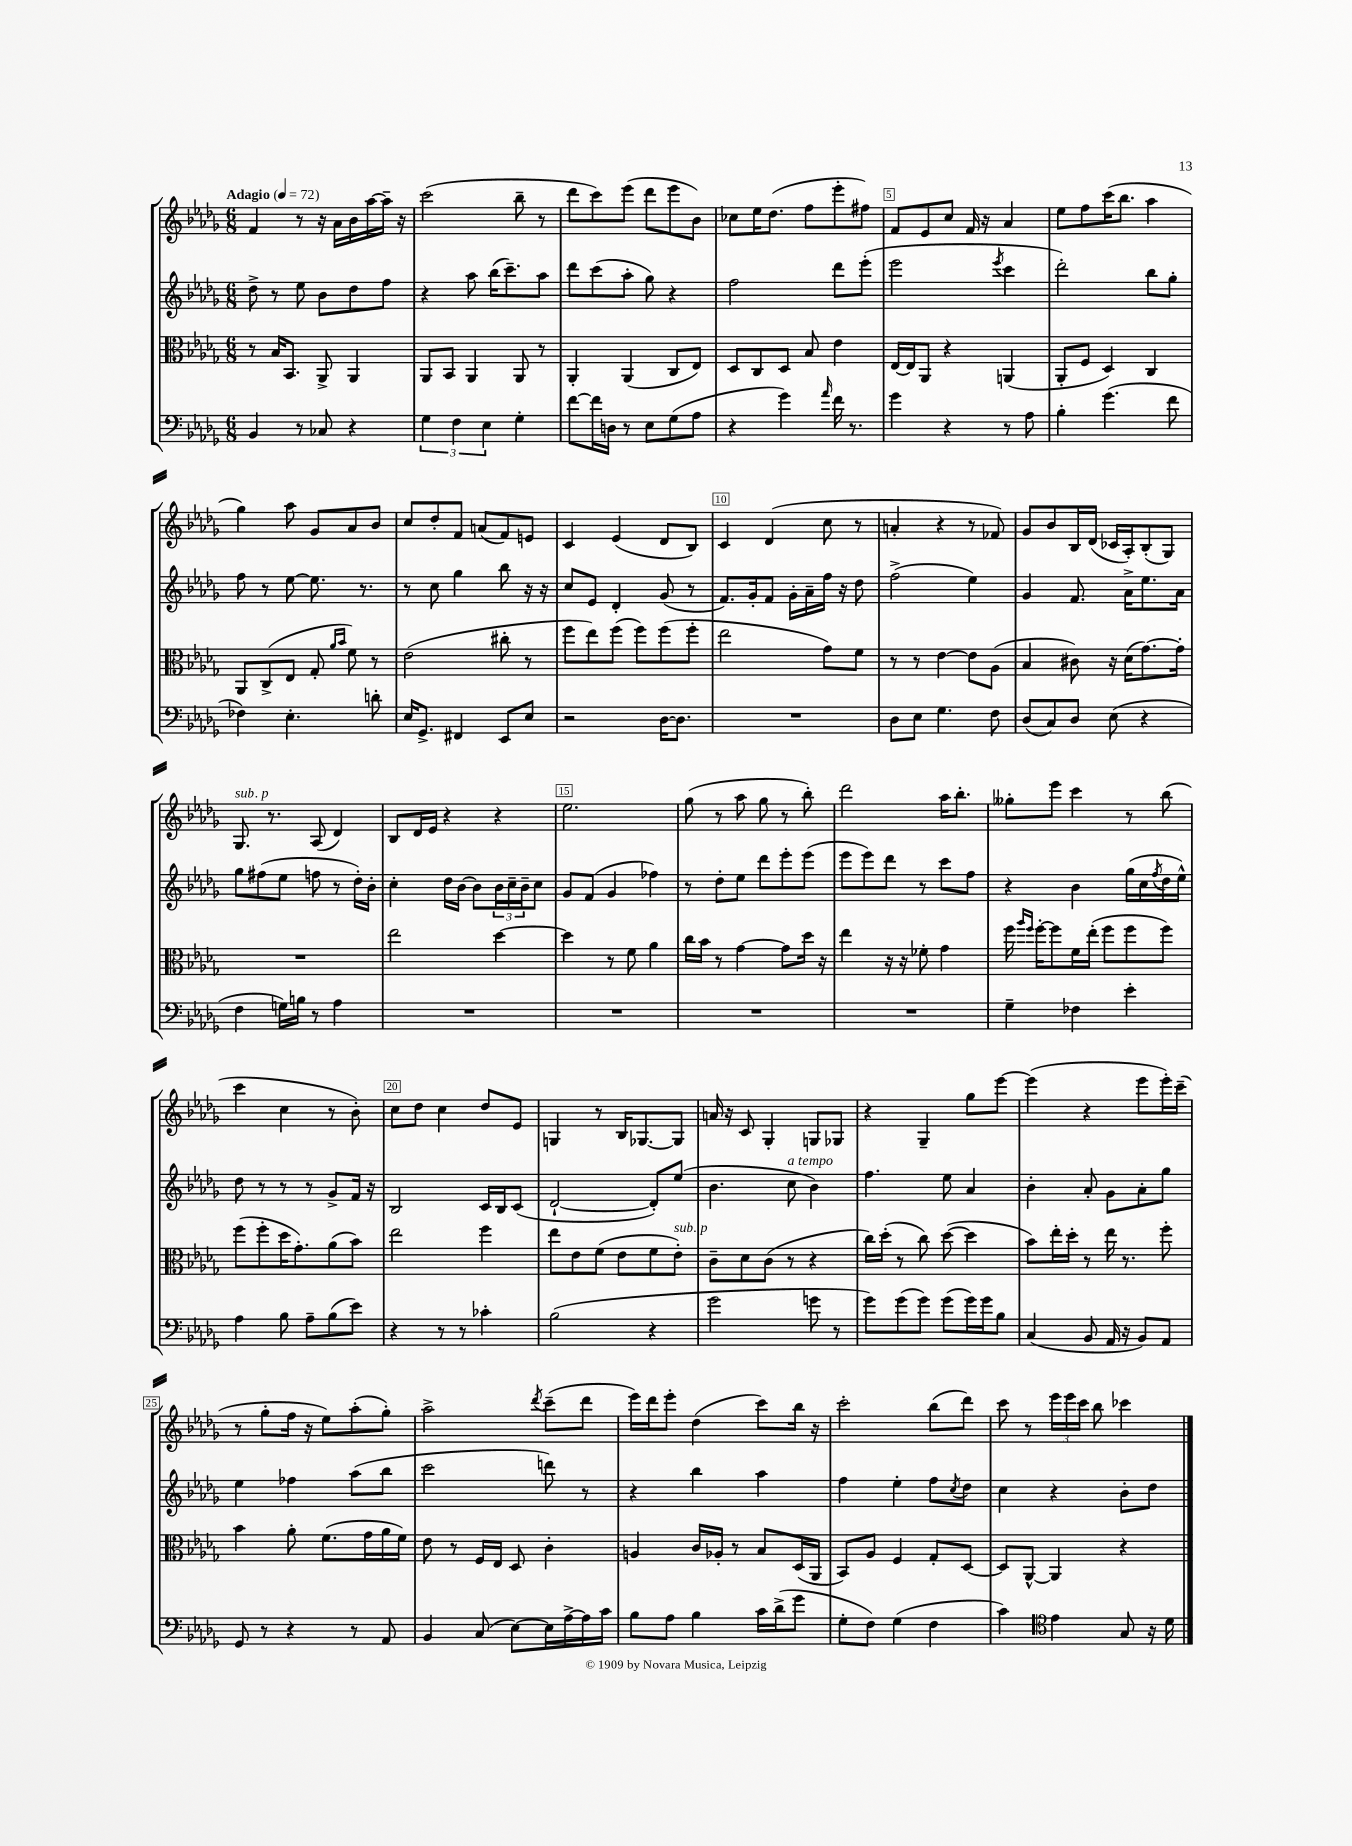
<<
\new StaffGroup <<
\new Staff = "s0" {
    \clef treble \key des \major \numericTimeSignature \time 6/8 \tempo "Adagio" 4 = 72
    f'4 r8 r16 aes'16 bes'16 aes''16~ aes''16-- r16 |
    c'''2( bes''8-- r8 |
    des'''8 c'''8) ees'''8( des'''8 ees'''8 bes'8) |
    ces''8 ees''16 des''8.( f''8 ees'''8-. fis''8) |
    f'8 ees'8 c''8 f'16 r16 aes'4 |
    ees''8 f''8 c'''16( bes''8. aes''4 |
    ges''4) aes''8 ges'8 aes'8 bes'8 |
    c''8 des''8-. f'8 a'8( f'8) e'8 |
    c'4 ees'4( des'8 bes8) |
    c'4 des'4( c''8 r8 |
    a'4-. r4 r8 fes'8) |
    ges'8 bes'8 bes16 des'16( ces'16 aes16-.) bes8-.( ges8) |
    ges8.^\markup { \italic "sub. p" } r8. aes8( des'4) |
    bes8 des'16 ees'16 r4 r4 |
    ees''2. |
    ges''8( r8 aes''8 ges''8 r8 bes''8-.) |
    des'''2 aes''16 bes''8.-. |
    geses''8-. ees'''8 c'''4 r8 bes''8( |
    c'''4 c''4 r8 bes'8-.) |
    c''8 des''8 c''4 des''8 ees'8 |
    g4 r8 bes16 ges8.~ ges8 |
    a'16 r16 c'8 ges4-. g8 ges8 |
    r4 ges4-- ges''8 ees'''8~ |
    ees'''4( r4 ees'''8 ees'''16-.) c'''16--( |
    r8 ges''8-. f''16 r16 ees''8) aes''8-.( ges''8-.) |
    aes''2-> \acciaccatura { des'''8 } c'''8--( des'''8 |
    ees'''16) des'''16 ees'''8-. des''4( c'''8) bes''16 r16 |
    c'''2-. bes''8( des'''8) |
    c'''8 r8 \tuplet 3/2 { ees'''16 ees'''16 c'''16 } bes''8 ces'''4 \bar "|." |
}
\new Staff = "s1" {
    \clef treble \key des \major \numericTimeSignature \time 6/8
    des''8-> r8 ees''8 bes'8 des''8 f''8 |
    r4 aes''8 bes''16( c'''8.--) aes''8 |
    des'''8 c'''8( aes''8-. ges''8) r4 |
    f''2 des'''8 ees'''8-.( |
    ees'''2 \acciaccatura { ees'''8 } c'''4 |
    des'''2-.) bes''8 ges''8-. |
    f''8 r8 ees''8~ ees''8. r8. |
    r8 c''8 ges''4 bes''8 r16 r16 |
    c''8 ees'8 des'4-. ges'8( r8 |
    f'8.) ges'16-. f'8 ges'16-. aes'16-- f''16 r16 des''8 |
    f''2->( ees''4) |
    ges'4 f'8. aes'16-> ees''8. aes'16 |
    ges''8 fis''8( ees''8 f''8 r8 des''16-.) bes'16-. |
    c''4-. des''16 bes'16~ bes'8 \tuplet 3/2 { bes'16 c''16-- bes'16-- } c''8 |
    ges'8 f'8( ges'4 fes''4) |
    r8 des''8-. ees''8 des'''8 ees'''8-. ees'''8( |
    ees'''8 ees'''8) des'''8 r8 c'''8 f''8 |
    r4 bes'4 ges''16( c''16 \acciaccatura { f''8 } des''16 ees''16-^) |
    des''8 r8 r8 r8 ges'8-> f'16 r16 |
    bes2 c'16 bes16 c'8( |
    des'2~-! des'8-.) ees''8( |
    bes'4. c''8^\markup { \italic "a tempo" } bes'4) |
    f''4. ees''8 aes'4 |
    bes'4-. aes'8-. ges'8 aes'8-. ges''8 |
    ees''4 fes''4 aes''8( bes''8 |
    c'''2 d'''8) r8 |
    r4 bes''4 aes''4 |
    f''4 ees''4-. f''8 \acciaccatura { c''8 } des''8 |
    c''4 r4 bes'8-. des''8 \bar "|." |
}
\new Staff = "s2" {
    \clef alto \key des \major \numericTimeSignature \time 6/8
    r8 bes16 bes,8. aes,8-> aes,4 |
    aes,8 bes,8 aes,4 aes,8 r8 |
    aes,4-. aes,4( c8 ees8) |
    des8 c8 des8 bes8 ees'4 |
    ees16~ ees16 aes,8 r4 a,4( |
    aes,8-. f8 des4) c4 |
    aes,8 c8->( ees8 ges8-. \grace { aes'16 bes'16 } f'8) r8 |
    ees'2( cis''8-. r8 |
    f''8 ees''8) f''8( f''8) f''8( f''8-. |
    ees''2 ges'8) f'8 |
    r8 r8 ees'4~ ees'8 aes8( |
    bes4 cis'8) r16 des'16( ges'8.~) ges'16-. |
    R2. |
    ees''2 des''4~ |
    des''4 r8 f'8 aes'4 |
    c''16 bes'16 r8 ges'4~ ges'8 des''16 r16 |
    ees''4 r16 r16 fes'8-. ges'4 |
    f''16 \grace { aes''16 f''16 } f''16~-. f''8 f'16 ees''16-.( f''8 f''8 f''8) |
    f''8( f''8-. des''16 ges'8.-.) aes'8( bes'8) |
    ees''2 f''4 |
    ees''8 ees'8 f'8( ees'8 f'8 ees'8-.^\markup { \italic "sub. p" }) |
    c'8-- des'8 c'8( r8 r4 |
    c''16) des''16-.( r8 c''8) des''8~( des''4 |
    bes'8) ees''16-. des''16-. r8 ees''16 r8. f''8-. |
    bes'4 aes'8-. f'8.( ges'16 aes'16 f'16) |
    ees'8 r8 f16 ees16 des8 c'4-. |
    a4 c'16 aes16-. r8 bes8 des16( aes,16 |
    bes,8) aes8 f4 ges8-. des8~ |
    des8 aes,8~-^ aes,4 r4 \bar "|." |
}
\new Staff = "s3" {
    \clef bass \key des \major \numericTimeSignature \time 6/8
    bes,4 r8 ces8 r4 |
    \tuplet 3/2 { ges4 f4 ees4 } ges4-. |
    f'8~ f'16 d16 r8 ees8 ges8( aes8 |
    r4 ges'4) \grace { aes'16 } f'16 r8. |
    ges'4 r4 r8 aes8 |
    bes4-. ges'4.( f'8 |
    fes4) ees4.-. d'8-. |
    ees16 ges,8.-> fis,4 ees,8 ees8 |
    r2 des16~ des8. |
    R2. |
    des8 ees8 ges4. f8 |
    des8( c8) des8 ees8( r4 |
    f4 g16) b16 r8 aes4 |
    R2. |
    R2. |
    R2. |
    R2. |
    ges4-- fes4 ees'4-. |
    aes4 bes8 aes8-- bes8( ees'8) |
    r4 r8 r8 ces'4-. |
    bes2( r4 |
    ges'2 g'8 r8 |
    ges'8) ges'8( ges'8) ges'8( ges'16) ges'16 bes8 |
    c4( bes,8 aes,16 r16 bes,8) aes,8 |
    ges,8 r8 r4 r8 aes,8 |
    bes,4 c8( ees8~) ees16 aes16~-> aes16 c'16 |
    bes8 aes8 bes4 c'16 des'16->( ges'8 |
    ges8-. f8) ges4( f4 |
    c'4) \clef tenor ees'4 ges8 r16 des'16 \bar "|." |
}
>>
>>
\layout { \context { \Score \override BarNumber.break-visibility = ##(#f #t #t) barNumberVisibility = #(every-nth-bar-number-visible 5) \override BarNumber.stencil = #(make-stencil-boxer 0.1 0.3 ly:text-interface::print) } }
